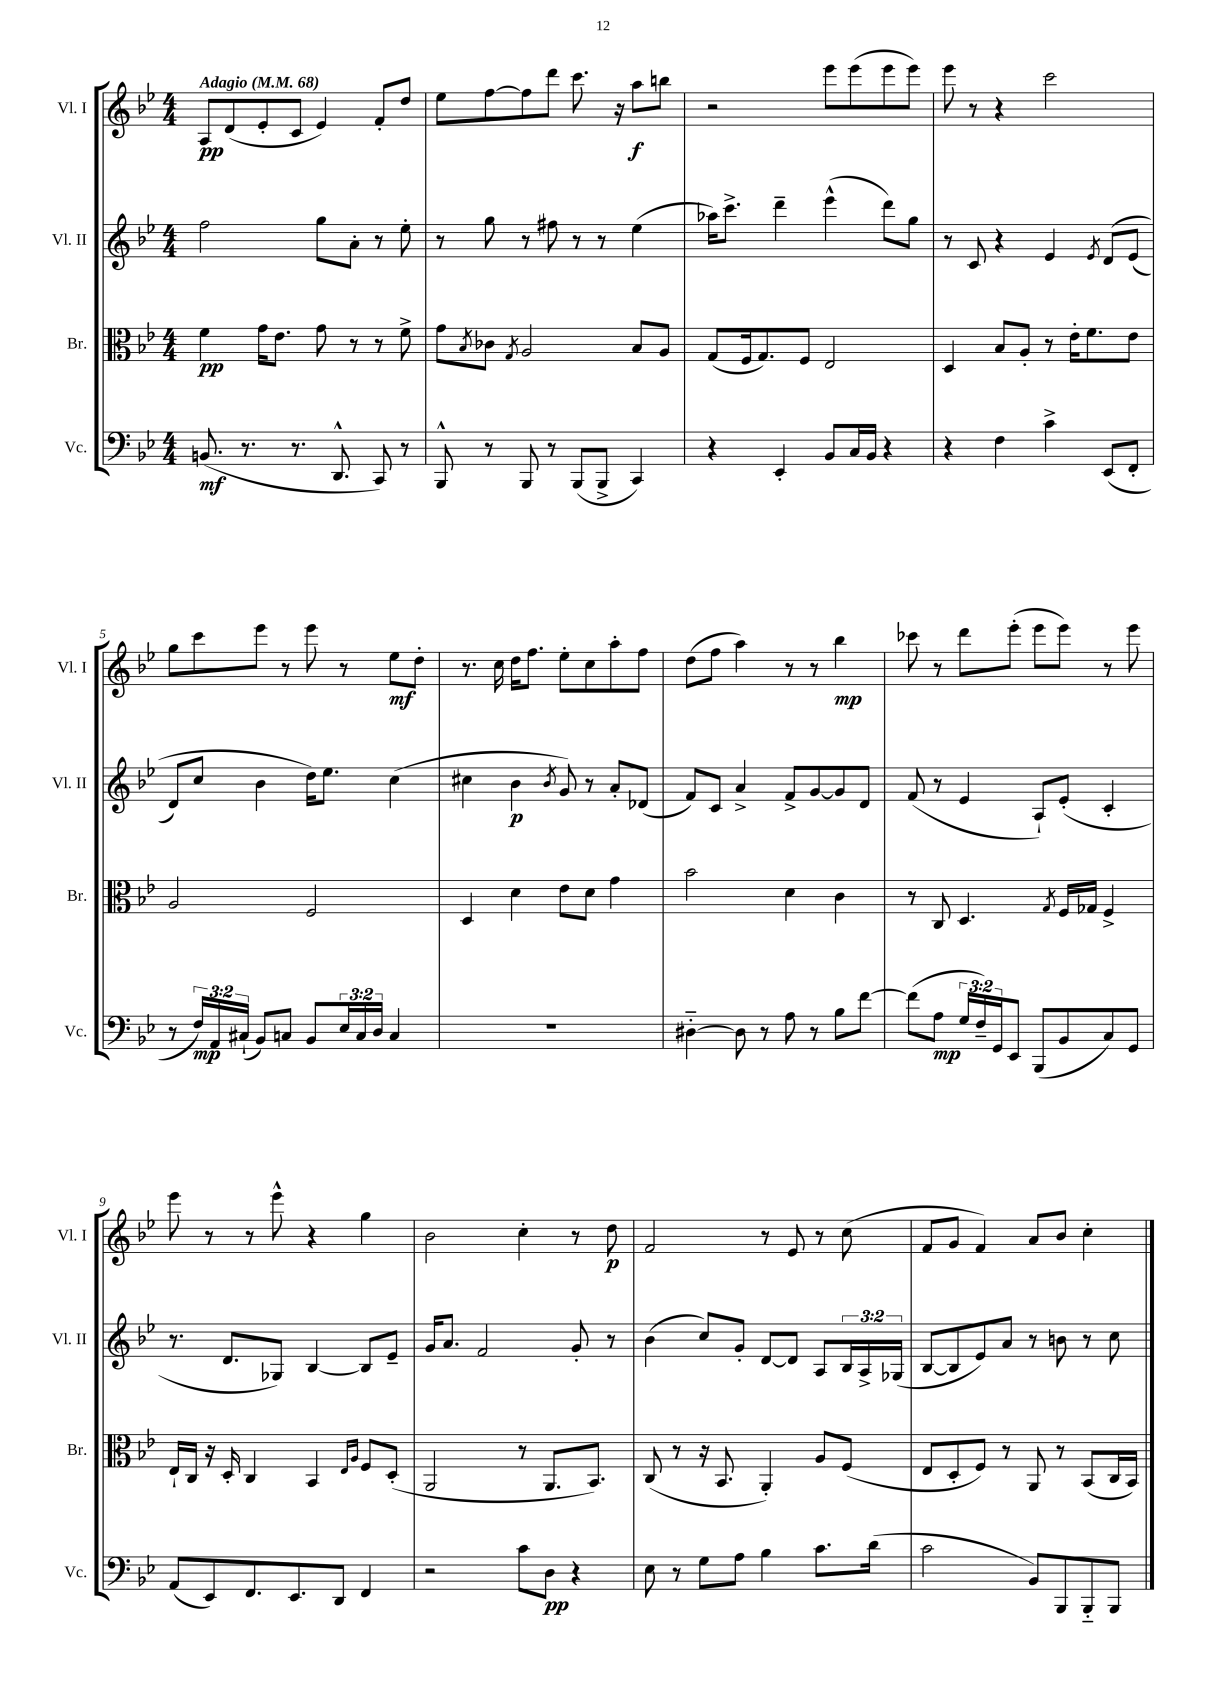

**kern	**dynam	**kern	**dynam	**kern	**dynam	**kern	**dynam
*part4	*part4	*part3	*part3	*part2	*part2	*part1	*part1
*staff4	*staff4	*staff3	*staff3	*staff2	*staff2	*staff1	*staff1
*I"Vc.	*	*I"Br.	*	*I"Vl. II	*	*I"Vl. I	*
*I'Vc.	*	*I'Br.	*	*I'Vl. II	*	*I'Vl. I	*
*clefF4	*	*clefC3	*	*clefG2	*	*clefG2	*
*k[b-e-]	*	*k[b-e-]	*	*k[b-e-]	*	*k[b-e-]	*
*M4/4	*	*M4/4	*	*M4/4	*	*M4/4	*
*MM68	*	*MM68	*	*MM68	*	*MM68	*
=1	=1	=1	=1	=1	=1	=1	=1
!	!	!	!	!	!	!LO:TX:a:B:t=Adagio	!
(8.BBn/	mf	4f\	pp	2ff\	.	8A/L	pp
.	.	.	.	.	.	(8d/	.
8.r	.	.	.	.	.	.	.
.	.	16g\KL	.	.	.	8e-'/	.
.	.	8.e-\J	.	.	.	.	.
8.r	.	.	.	.	.	8c/J	.
.	.	8g\	.	8gg\L	.	4e-/)	.
8.DD^^/	.	.	.	.	.	.	.
.	.	8r	.	8a'\J	.	.	.
8CC/)	.	8r	.	8r	.	8f'/L	.
8r	.	8f^\	.	8ee-'\	.	8dd/J	.
=2	=2	=2	=2	=2	=2	=2	=2
8BBB-^^/	.	8g\L	.	8r	.	8ee-\L	.
.	.	8qB-/	.	.	.	.	.
8r	.	8c-X\J	.	8gg\	.	[8ff\	.
.	.	8qG/	.	.	.	.	.
8BBB-/	.	2A/	.	8r	.	8ff\]	.
8r	.	.	.	8ff#X\	.	8ddd\J	.
(8BBB-/L	.	.	.	8r	.	8.ccc\	.
8BBB-^/J	.	.	.	8r	.	.	.
.	.	.	.	.	.	16r	.
4CC/)	.	8B-/L	.	(4ee-\	.	8aa\L	f
.	.	8A/J	.	.	.	8bbn\J	.
=3	=3	=3	=3	=3	=3	=3	=3
4r	.	(8G/L	.	16aa-X\KL)	.	2r	.
.	.	.	.	8.ccc^\J	.	.	.
.	.	16F/k	.	.	.	.	.
.	.	8.G/)	.	.	.	.	.
4EE-'/	.	.	.	4ddd~\	.	.	.
.	.	8F/J	.	.	.	.	.
8BB-/L	.	2E-/	.	(4eee-^^\	.	8eee-\L	.
16C/L	.	.	.	.	.	(8eee-\	.
16BB-/JJ	.	.	.	.	.	.	.
4r	.	.	.	8ddd\L)	.	8eee-\	.
.	.	.	.	8gg\J	.	8eee-\J)	.
=4	=4	=4	=4	=4	=4	=4	=4
4r	.	4D/	.	8r	.	8eee-\	.
.	.	.	.	8c/	.	8r	.
4F\	.	8B-/L	.	4r	.	4r	.
.	.	8A'/J	.	.	.	.	.
4c^\	.	8r	.	4e-/	.	2ccc\	.
.	.	16e-'\KL	.	.	.	.	.
.	.	8.f\	.	.	.	.	.
.	.	.	.	8qe-/	.	.	.
(8EE-/L	.	.	.	(8d/L	.	.	.
8FF'/J	.	8e-\J	.	(8e-/J	.	.	.
!!LO:LB:g=z
=5	=5	=5	=5	=5	=5	=5	=5
8r	.	2A/	.	8d/L)	.	8gg\L	.
24F/LL)	mp	.	.	8cc/J	.	8ccc\	.
24AA/	.	.	.	.	.	.	.
(24C#X`/JJ	.	.	.	.	.	.	.
8BB-/L)	.	.	.	4b-\	.	8eee-\J	.
8Cn/J	.	.	.	.	.	8r	.
8BB-/L	.	2F/	.	16dd\KL)	.	8eee-\	.
.	.	.	.	8.ee-\J	.	.	.
24E-/L	.	.	.	.	.	8r	.
24C/	.	.	.	.	.	.	.
24D/JJ	.	.	.	.	.	.	.
4C/	.	.	.	(4cc\	.	8ee-\L	mf
.	.	.	.	.	.	8dd'\J	.
=6	=6	=6	=6	=6	=6	=6	=6
1r	.	4D/	.	4cc#X\	.	8.r	.
.	.	.	.	.	.	16cc\	.
.	.	4d\	.	4b-\	p	16dd\KL	.
.	.	.	.	.	.	8.ff\J	.
.	.	.	.	8qb-/	.	.	.
.	.	8e-\L	.	8g/)	.	8ee-'\L	.
.	.	8d\J	.	8r	.	8cc\	.
.	.	4g\	.	8a'/L	.	8aa'\	.
.	.	.	.	(8d-X/J	.	8ff\J	.
=7	=7	=7	=7	=7	=7	=7	=7
[4D#X\	.	2b-\	.	8f/L)	.	(8dd\L	.
.	.	.	.	8c/J	.	8ff\J	.
8D#\]	.	.	.	4a^/	.	4aa\)	.
8r	.	.	.	.	.	.	.
8A\	.	4d\	.	8f^/L	.	8r	.
8r	.	.	.	[8g/	.	8r	.
8B-\L	.	4c\	.	8g/]	.	4bb-\	mp
[8f\J	.	.	.	8d/J	.	.	.
=8	=8	=8	=8	=8	=8	=8	=8
(8f\L]	.	8r	.	(8f/	.	8ccc-X\	.
8A\J	mp	8C/	.	8r	.	8r	.
24G/LL	.	4.D/	.	4e-/	.	8ddd\L	.
24F~/)	.	.	.	.	.	.	.
24GG/J	.	.	.	.	.	.	.
8EE-/J	.	.	.	.	.	(8eee-'\J	.
(8BBB-/L	.	.	.	8A`/L)	.	8eee-\L	.
.	.	8qG/	.	.	.	.	.
8BB-/	.	16F/LL	.	(8e-'/J	.	8eee-\J)	.
.	.	16G-X/JJ	.	.	.	.	.
8C/)	.	4F^/	.	4c'/	.	8r	.
8GG/J	.	.	.	.	.	8eee-\	.
!!LO:LB:g=z
=9	=9	=9	=9	=9	=9	=9	=9
(8AA/L	.	16E-`/LL	.	8.r	.	8eee-\	.
.	.	16C/JJ	.	.	.	.	.
8EE-/)	.	16r	.	.	.	8r	.
.	.	16D'/	.	8.d/L	.	.	.
8.FF/	.	4C/	.	.	.	8r	.
.	.	.	.	8G-X/J)	.	8eee-^^\	.
8.EE-/	.	.	.	.	.	.	.
.	.	4BB-/	.	[4B-/	.	4r	.
8DD/J	.	.	.	.	.	.	.
.	.	16qqE-/LL	.	.	.	.	.
.	.	16qqA/JJ	.	.	.	.	.
4FF/	.	8F/L	.	8B-/L]	.	4gg\	.
.	.	(8D'/J	.	8e-~/J	.	.	.
=10	=10	=10	=10	=10	=10	=10	=10
2r	.	2AA/	.	16g/KL	.	2b-\	.
.	.	.	.	8.a/J	.	.	.
.	.	.	.	2f/	.	.	.
8c\L	.	8r	.	.	.	4cc'\	.
8D\J	pp	8.AA/L	.	.	.	.	.
4r	.	.	.	8g'/	.	8r	.
.	.	8.BB-/J)	.	.	.	.	.
.	.	.	.	8r	.	8dd\	p
=11	=11	=11	=11	=11	=11	=11	=11
8E-\	.	(8C/	.	(4b-\	.	2f/	.
8r	.	8r	.	.	.	.	.
8G\L	.	16r	.	8cc/L)	.	.	.
.	.	8.BB-/	.	.	.	.	.
8A\J	.	.	.	8g'/J	.	.	.
4B-\	.	4AA'/)	.	[8d/L	.	8r	.
.	.	.	.	8d/J]	.	8e-/	.
8.c\L	.	8A/L	.	8A/L	.	8r	.
.	.	(8F/J	.	24B-/L	.	(8cc\	.
.	.	.	.	24A^/	.	.	.
(16d\Jk	.	.	.	.	.	.	.
.	.	.	.	(24G-X/JJ	.	.	.
=12	=12	=12	=12	=12	=12	=12	=12
2c\	.	8E-/L	.	[8B-/L	.	8f/L	.
.	.	8D'/	.	8B-/]	.	8g/J	.
.	.	8F/J)	.	8e-/)	.	4f/)	.
.	.	8r	.	8a/J	.	.	.
8BB-/L)	.	8AA/	.	8r	.	8a/L	.
8BBB-/	.	8r	.	8bn\	.	8b-/J	.
8BBB-/	.	(8BB-/L	.	8r	.	4cc'\	.
8BBB-/J	.	16C/L	.	8cc\	.	.	.
.	.	16BB-/JJ)	.	.	.	.	.
==	==	==	==	==	==	==	==
*-	*-	*-	*-	*-	*-	*-	*-
